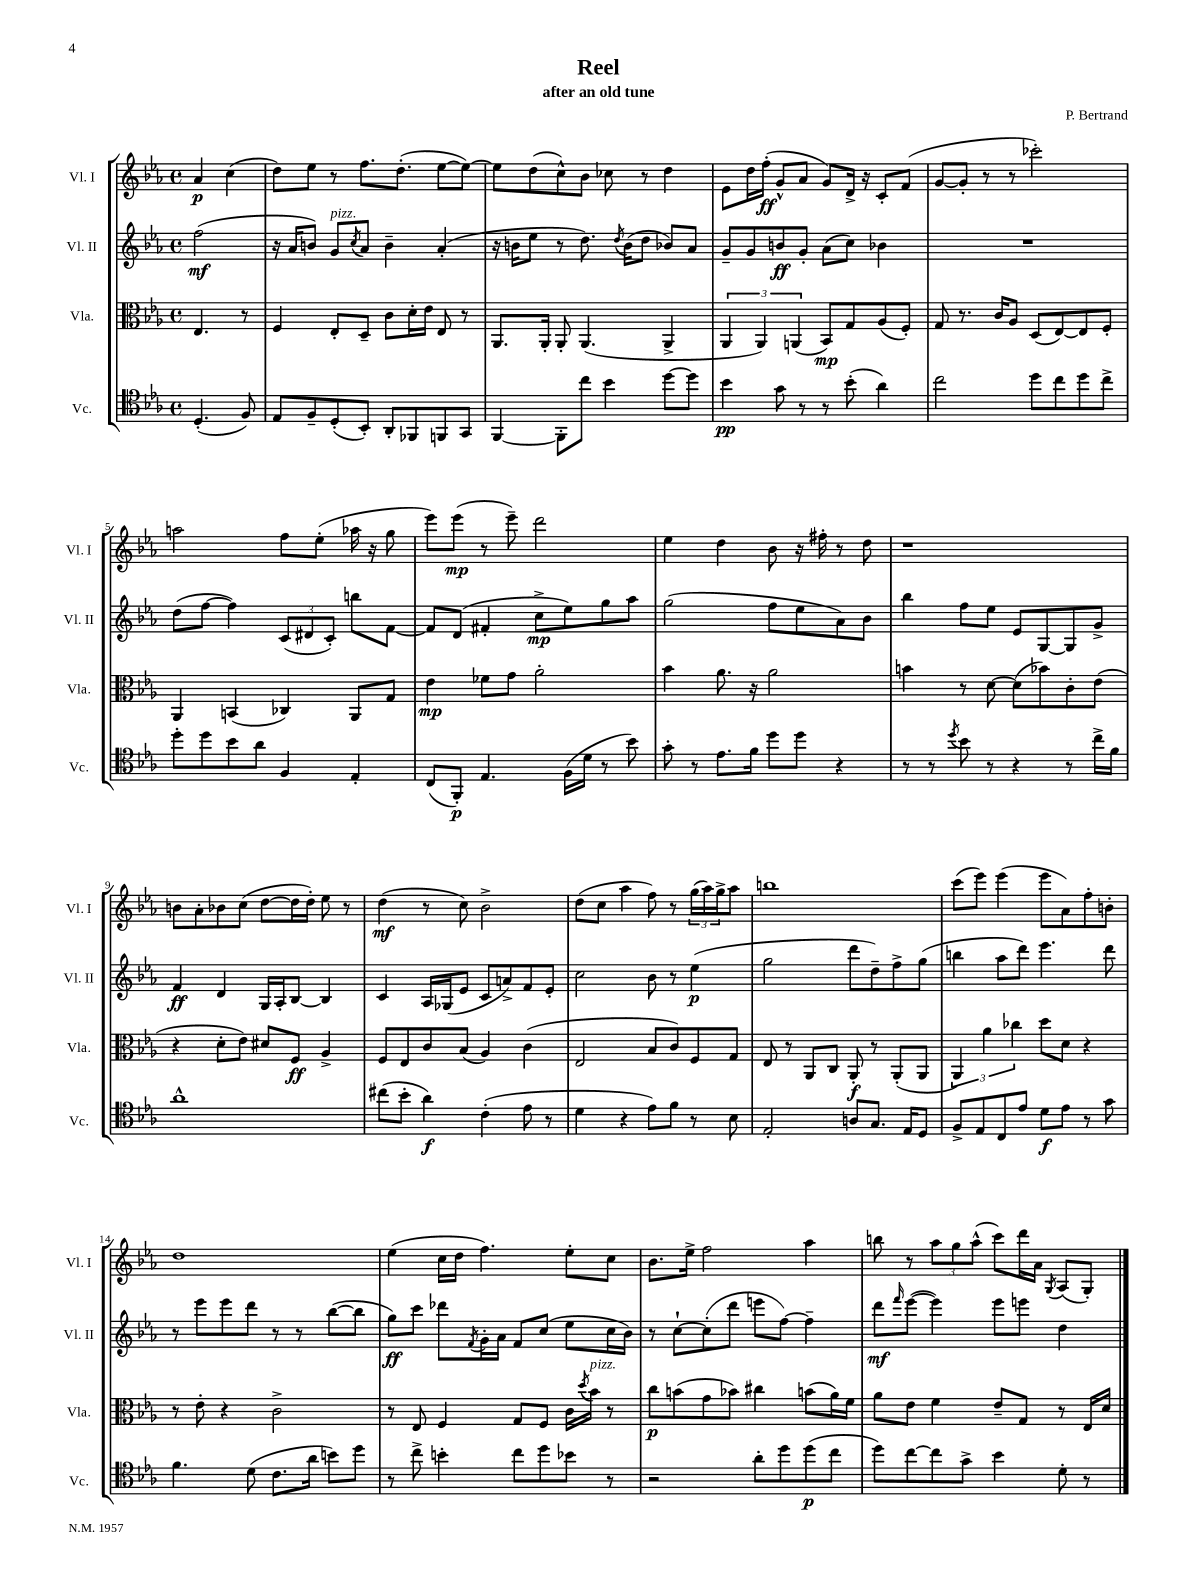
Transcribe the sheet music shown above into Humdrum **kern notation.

**kern	**dynam	**kern	**dynam	**kern	**dynam	**kern	**dynam
*part4	*part4	*part3	*part3	*part2	*part2	*part1	*part1
*staff4	*staff4	*staff3	*staff3	*staff2	*staff2	*staff1	*staff1
*I"Vc.	*	*I"Vla.	*	*I"Vl. II	*	*I"Vl. I	*
*I'Vc.	*	*I'Vla.	*	*I'Vl. II	*	*I'Vl. I	*
*clefC4	*	*clefC3	*	*clefG2	*	*clefG2	*
*k[b-e-a-]	*	*k[b-e-a-]	*	*k[b-e-a-]	*	*k[b-e-a-]	*
*M4/4	*	*M4/4	*	*M4/4	*	*M4/4	*
*met(c)	*	*met(c)	*	*met(c)	*	*met(c)	*
=	=	=	=	=	=	=	=
(4.D'/	.	4.E-/	.	(2ff\	mf	4a-/	p
.	.	.	.	.	.	(4cc\	.
8F/)	.	8r	.	.	.	.	.
=1	=1	=1	=1	=1	=1	=1	=1
8E-/L	.	4F/	.	16r	.	8dd\L)	.
.	.	.	.	16a-/KL	.	.	.
8F~/	.	.	.	8bn/J)	.	8ee-\J	.
!	!	!	!	!LO:TX:a:i:t=pizz.	!	!	!
(8D'/	.	8E-'/L	.	8g/L	.	8r	.
.	.	.	.	8qcc/	.	.	.
8BB-'/J)	.	8D~/J	.	8a-/J	.	8.ff\L	.
8AA-'/L	.	8c\L	.	4b~\	.	.	.
.	.	.	.	.	.	(8.dd'\J	.
8FF-X/	.	16d'\L	.	.	.	.	.
.	.	16e-\JJ	.	.	.	.	.
8FFn/	.	8E-/	.	(4a-'/	.	[8ee-\L	.
8GG/J	.	8r	.	.	.	8ee-\J_)	.
=2	=2	=2	=2	=2	=2	=2	=2
[4FF/	.	8.AA-/L	.	16r	.	8ee-\L]	.
.	.	.	.	16bn\KL	.	.	.
.	.	.	.	8ee-\J	.	(8dd\	.
.	.	16AA-'/Jk	.	.	.	.	.
8FF'\L]	.	8AA-'/	.	8r	.	8cc^^\)	.
8cc\J	.	(4.AA-/	.	8.dd\)	.	8b-\J	.
4b-\	.	.	.	.	.	8cc-X\	.
.	.	.	.	8qdd/	.	.	.
.	.	.	.	(16b\KL	.	.	.
.	.	.	.	8dd\J	.	8r	.
[8dd\L	.	4AA-^/	.	8b-X/L)	.	4dd\	.
8dd\J]	.	.	.	8a-/J	.	.	.
=3	=3	=3	=3	=3	=3	=3	=3
4b-\	pp	6AA-/	.	8g~/L	.	8e-\L	.
.	.	.	.	8g/	.	16dd\L	.
.	.	6AA-/)	.	.	.	.	.
.	.	.	.	.	.	(16ff'\JJ	ff
8g\	.	.	.	8bn/	ff	8g^^/L	.
.	.	(6AAn/	.	.	.	.	.
8r	.	.	.	8g'/J	.	8a-/J	.
8r	.	8BB-/L)	mp	(8a-\L	.	8g/L)	.
(8b-'\	.	8G/	.	8cc\J)	.	16d^/Jk	.
.	.	.	.	.	.	16r	.
4a-\)	.	(8A-/	.	4b-X\	.	8c'/L	.
.	.	8F'/J)	.	.	.	(8f/J	.
=4	=4	=4	=4	=4	=4	=4	=4
2cc\	.	8G/	.	1r	.	[8g/L	.
.	.	8.r	.	.	.	8g'/J]	.
.	.	.	.	.	.	8r	.
.	.	16c/KL	.	.	.	.	.
.	.	8A-/J	.	.	.	8r	.
8dd\L	.	(8D/L	.	.	.	2ccc-X'\)	.
8cc\	.	[8E-/)	.	.	.	.	.
8dd\	.	8E-/]	.	.	.	.	.
8cc^\J	.	8F'/J	.	.	.	.	.
!!LO:LB:g=z
=5	=5	=5	=5	=5	=5	=5	=5
8dd'\L	.	4AA-/	.	(8dd\L	.	2aan\	.
8dd\	.	.	.	[8ff\J	.	.	.
8b-\	.	(4BBn/	.	4ff\])	.	.	.
8a-\J	.	.	.	.	.	.	.
4F/	.	4C-X/)	.	(12c/L	.	8ff\L	.
.	.	.	.	12d#X/	.	.	.
.	.	.	.	.	.	(8ee-'\J	.
.	.	.	.	12c'/J)	.	.	.
4E-'/	.	8AA-/L	.	8bbn\L	.	16aa-X\	.
.	.	.	.	.	.	16r	.
.	.	8G/J	.	[8f\J	.	8gg\	.
=6	=6	=6	=6	=6	=6	=6	=6
(8C/L	.	4e-\	mp	8f/L]	.	8eee-\L)	.
8FF'/J)	p	.	.	(8d/J	.	(8eee-\J	mp
4.E-/	.	8f-X\L	.	4f#X'/	.	8r	.
.	.	8g\J	.	.	.	8eee-~\)	.
.	.	2a-'\	.	8cc^\L	mp	2ddd\	.
(16F\LL	.	.	.	8ee-\)	.	.	.
16d\JJ	.	.	.	.	.	.	.
8r	.	.	.	8gg\	.	.	.
8b-\)	.	.	.	8aa-\J	.	.	.
=7	=7	=7	=7	=7	=7	=7	=7
8g'\	.	4b-\	.	(2gg\	.	4ee-\	.
8r	.	.	.	.	.	.	.
8.e-\L	.	8.a-\	.	.	.	4dd\	.
16f\Jk	.	16r	.	.	.	.	.
8dd\L	.	2a-\	.	8ff\L	.	8b-\	.
8dd\J	.	.	.	8ee-\	.	16r	.
.	.	.	.	.	.	16ff#X'\	.
4r	.	.	.	8a-\)	.	8r	.
.	.	.	.	8b-\J	.	8dd\	.
=8	=8	=8	=8	=8	=8	=8	=8
8r	.	4bn\	.	4bb-\	.	1r	.
8r	.	.	.	.	.	.	.
8qdd/	.	.	.	.	.	.	.
8b-\	.	8r	.	8ff\L	.	.	.
8r	.	[8d\	.	8ee-\J	.	.	.
4r	.	(8d\L]	.	8e-/L	.	.	.
.	.	8b-X\)	.	[8G/	.	.	.
8r	.	8c'\	.	8G/]	.	.	.
16cc^\LL	.	(8e-\J	.	8g^/J	.	.	.
16f\JJ	.	.	.	.	.	.	.
!!LO:LB:g=z
=9	=9	=9	=9	=9	=9	=9	=9
1a-^^	.	4r	.	4f/	ff	8bn\L	.
.	.	.	.	.	.	8a-'\	.
.	.	8d'\L	.	4d/	.	8b-X\	.
.	.	8e-\J)	.	.	.	(8cc\J	.
.	.	8d#X/L	.	16G/LL	.	[8dd\L	.
.	.	.	.	16A-'/J	.	.	.
.	.	8F/J	ff	[8B-/J	.	16dd\L]	.
.	.	.	.	.	.	16dd'\JJ)	.
.	.	4A-^/	.	4B-/]	.	8ee-\	.
.	.	.	.	.	.	8r	.
=10	=10	=10	=10	=10	=10	=10	=10
(8cc#X\L	.	8F/L	.	4c/	.	(4dd\	mf
8b-'\J	.	8E-/	.	.	.	.	.
4a-\)	f	8c/	.	16A-/LL	.	8r	.
.	.	.	.	(16G-X/J	.	.	.
.	.	(8B-/J	.	8e-/J	.	8cc\)	.
(4c'\	.	4A-/)	.	8c/L	.	2b-^\	.
.	.	.	.	8an^/)	.	.	.
8e-\	.	(4c\	.	8f/	.	.	.
8r	.	.	.	8e-'/J	.	.	.
=11	=11	=11	=11	=11	=11	=11	=11
4d\	.	2E-/	.	2cc\	.	(8dd\L	.
.	.	.	.	.	.	8cc\J	.
4r	.	.	.	.	.	4aa-\	.
8e-\L)	.	8B-/L	.	8b-\	.	8ff\)	.
8f\J	.	8c/)	.	8r	.	8r	.
8r	.	8F/	.	(4ee-\	p	(24gg\LL	.
.	.	.	.	.	.	24aa-\)	.
.	.	.	.	.	.	24gg^\J	.
8B-\	.	8G/J	.	.	.	8aa-\J	.
=12	=12	=12	=12	=12	=12	=12	=12
2E-'/	.	8E-/	.	2gg\	.	1bbn	.
.	.	8r	.	.	.	.	.
.	.	8AA-/L	.	.	.	.	.
.	.	8C/J	.	.	.	.	.
8An/L	.	8AA-'/	f	8ddd\L	.	.	.
8.G/J	.	8r	.	8dd~\)	.	.	.
.	.	(8AA-'/L	.	8ff^\	.	.	.
16E-/KL	.	.	.	.	.	.	.
8D/J	.	8AA-/J	.	(8gg\J	.	.	.
=13	=13	=13	=13	=13	=13	=13	=13
8F^/L	.	6AA-/)	.	4bbn\	.	(8ccc\L	.
8E-/	.	.	.	.	.	8eee-\J)	.
.	.	6a-\	.	.	.	.	.
8C/	.	.	.	8aa-\L	.	(4eee-\	.
.	.	6cc-X\	.	.	.	.	.
8e-/J	.	.	.	8ddd\J)	.	.	.
8d\L	f	8dd\L	.	4.eee-\	.	8eee-\L	.
8e-\J	.	8d\J	.	.	.	8a-\)	.
8r	.	4r	.	.	.	8ff'\	.
8g\	.	.	.	8ddd\	.	8bn'\J	.
!!LO:LB:g=z
=14	=14	=14	=14	=14	=14	=14	=14
4.f\	.	8r	.	8r	.	1dd	.
.	.	8e-'\	.	8eee-\L	.	.	.
.	.	4r	.	8eee-\	.	.	.
(8d\	.	.	.	8ddd\J	.	.	.
8.c\L	.	2c^\	.	8r	.	.	.
.	.	.	.	8r	.	.	.
16a-\Jk	.	.	.	.	.	.	.
8bn\L)	.	.	.	([8bb-\L	.	.	.
8dd\J	.	.	.	8bb-\J]	.	.	.
=15	=15	=15	=15	=15	=15	=15	=15
8r	.	8r	.	8gg\L)	ff	(4ee-\	.
8cc^\	.	8E-/	.	8ccc\J	.	.	.
4bn'\	.	4F/	.	8ddd-X\L	.	16cc\LL	.
.	.	.	.	.	.	16dd\JJ	.
.	.	.	.	8qf/	.	.	.
.	.	.	.	16g'\L	.	4.ff\)	.
.	.	.	.	16a-\JJ	.	.	.
8cc\L	.	8G/L	.	8f/L	.	.	.
8dd\	.	8F/J	.	(8cc/J	.	.	.
8b-X\J	.	16c\LL	.	8ee-\L	.	8ee-'\L	.
.	.	8qdd/	.	.	.	.	.
!	!	!LO:TX:a:i:t=pizz.	!	!	!	!	!
.	.	16b-\JJ	.	.	.	.	.
8r	.	8r	.	16cc\L	.	8cc\J	.
.	.	.	.	16b-\JJ)	.	.	.
=16	=16	=16	=16	=16	=16	=16	=16
2r	.	8cc\L	p	8r	.	8.b-\L	.
.	.	(8bn\	.	[8cc`\L	.	.	.
.	.	.	.	.	.	16ee-^\Jk	.
.	.	8g\	.	(8cc'\]	.	2ff\	.
.	.	8b-X\J)	.	8ddd\J	.	.	.
8a-'\L	.	4cc#X\	.	8eeen\L	.	.	.
8dd\	.	.	.	[8ff\J)	.	.	.
(8dd\	p	(8bn\L	.	4ff~\]	.	4aa-\	.
8cc\J	.	16a-\L)	.	.	.	.	.
.	.	16f\JJ	.	.	.	.	.
=17	=17	=17	=17	=17	=17	=17	=17
8dd\L)	.	8a-\L	.	8ddd\L	mf	8bbn\	.
.	.	.	.	16qqfff/	.	.	.
[8cc\	.	8e-\J	.	([8eee-\J	.	8r	.
8cc\]	.	4f\	.	4eee-\])	.	12aa-\L	.
.	.	.	.	.	.	12gg\	.
8g^\J	.	.	.	.	.	.	.
.	.	.	.	.	.	(12aa-^^\J	.
4b-\	.	8e-~/L	.	8eee-\L	.	8ccc\L)	.
.	.	8G/J	.	8eeen\J	.	16ddd\L	.
.	.	.	.	.	.	16a-\JJ	.
.	.	.	.	.	.	8qG/	.
8d'\	.	8r	.	4dd\	.	(8A-/L	.
8r	.	16E-/LL	.	.	.	8G'/J)	.
.	.	16d/JJ	.	.	.	.	.
==	==	==	==	==	==	==	==
*-	*-	*-	*-	*-	*-	*-	*-
